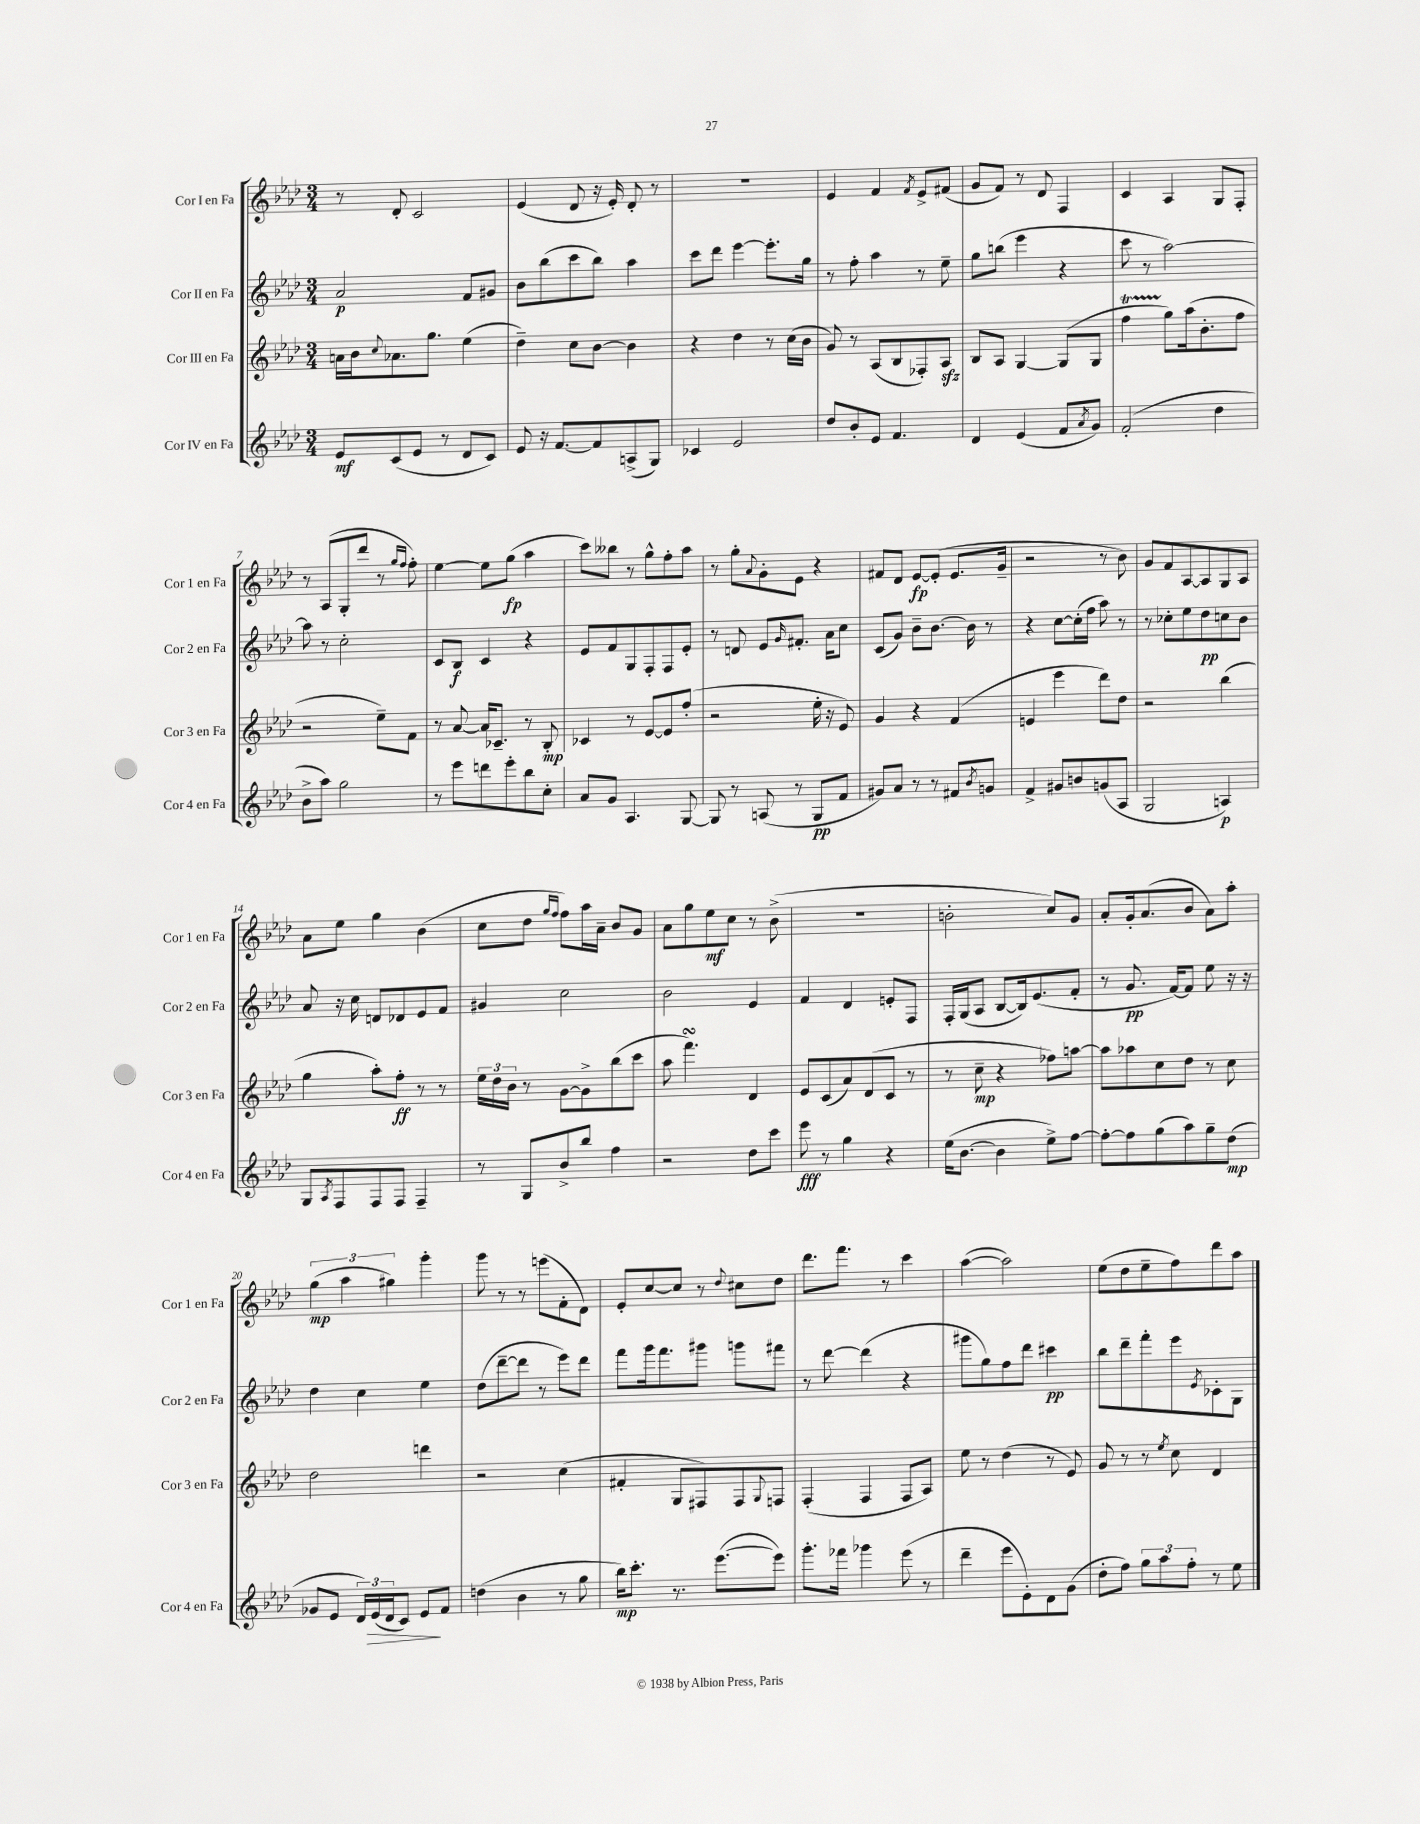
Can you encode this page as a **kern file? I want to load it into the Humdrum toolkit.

**kern	**kern	**kern	**kern
*staff4	*staff3	*staff2	*staff1
*clefG2	*clefG2	*clefG2	*clefG2
*k[b-e-a-d-]	*k[b-e-a-d-]	*k[b-e-a-d-]	*k[b-e-a-d-]
*M3/4	*M3/4	*M3/4	*M3/4
8e-	16a	2a-	8r
.	16b-	.	.
.	8qqcc	.	.
(8c	8.a-	.	8d-'
8e-	.	.	2c
.	8.gg	.	.
8r	.	.	.
8d-	(4ee-	8f	.
8c)	.	8g#	.
=	=	=	=
8e-	4dd-~)	8b-	(4e-
16r	.	(8bb-	.
[8.f	.	.	.
.	8cc	8ccc	8d-
8f]	[8b-	8bb-)	16r
.	.	.	16e-')
(8A^	4b-]	4aa-	8d-'
8G)	.	.	8r
=	=	=	=
4c-	4r	8ccc	2.r
.	.	8ddd-	.
2e-	4dd-	[4eee-	.
.	8r	8.eee-']	.
.	(16cc	.	.
.	16b-	16gg	.
=	=	=	=
8dd-	8g)	8r	4e-
8b-'	8r	8ff'	.
8e-	(8A-	4aa-	4f
4.f	8B-	.	.
.	.	.	8qf
.	8F-')	8r	8e-^
.	8A-	8ee-~	(8f#
=	=	=	=
4d-	8B-	8gg	8g
.	8A-	(8bb	8f)
(4e-	[4G	4eee-	8r
.	.	.	8d-
8f	(8G]	4r	4F
8qa-	.	.	.
8g)	8G	.	.
=	=	=	=
(2f'	4ff	8ccc	4c
.	.	8r	.
.	8gg)	[2aa-)	4A-
.	(16aa-	.	.
.	8.b-'	.	.
4dd-	.	.	8G
.	8ff	.	8F'
=	=	=	=
8b-^	2r	8aa-]	8r
8aa-)	.	8r	(8A-
2gg	.	2cc'	8G'
.	.	.	8ddd-
.	8ee-~)	.	8r
.	.	.	16qqgg
.	.	.	16qqff
.	8f	.	8ff')
=	=	=	=
8r	8r	8c	[4ee-
8eee-	[8a-	8B-	.
8ddd	16a-]	4c	8ee-]
.	8.c-~	.	.
8eee-'	.	.	(8gg
8bb-	8r	4r	4aa-
8cc'	8B-'	.	.
=	=	=	=
8a-	4c-	8e-	8ccc)
8g	.	8f	8bb--
4.A-	8r	8G	8r
.	[8e-	8F'	8gg^^
.	8e-]	8F	8ff'
[8G	(8ff'	8e-'	8aa-
=	=	=	=
8G]	2r	8r	8r
8r	.	8d	8gg'
.	.	.	8qqa-
(8A	.	8e-	8g'
.	.	16qqg	.
8r	.	8.f#'	8e-
8G	16ee-'	.	4r
.	16r	16a-	.
8f	8e-)	8cc	.
=	=	=	=
8g#)	4g	(8c	8f#
8a-	.	8g)	8d-
8r	4r	8b-~	[8e-
8r	.	[8.b-	(8e-']
8f#	(4f	.	8.e-
.	.	16b-]	.
8qb-	.	.	.
8g	.	8r	.
.	.	.	16g~
=	=	=	=
4f^	4e	4r	2r
8g#	4eee-	[8cc	.
8b	.	(16cc']	.
.	.	16ff	.
(8g	8ddd-)	8aa-)	8r
8A-	8dd-	8r	8b-)
=	=	=	=
2G	2r	8r	8g
.	.	8cc-'	8f
.	.	8ee-	[8A-
.	.	8dd-	8A-]
4A)	(4bb-	8cc	8G
.	.	8b-	8A-
=	=	=	=
8G	4gg	8a-	8a-
8qA-	.	.	.
8F	.	16r	8ee-
.	.	16cc	.
8F	8aa-')	8d	4gg
8F	8ff'	8d-	.
4F~	8r	8e-	(4b-
.	8r	8f	.
=	=	=	=
8r	24ee-	4g#	8cc
.	24dd-	.	.
.	24b-	.	.
8G	8r	.	8dd-
.	.	.	16qqgg
.	.	.	16qqff
8b-^	[8g	2cc	8ff)
8bb-	8g^]	.	16aa-
.	.	.	16a-~
4ff	(8bb-	.	8b-
.	8ccc	.	8g
=	=	=	=
2r	8aa-	2b-	8a-
.	4.fff)	.	8gg
.	.	.	8ee-
.	.	.	8cc
8dd-	4d-	4e-	8r
8ccc	.	.	(8b-^
=	=	=	=
8eee-	8e-	4f	2.r
8r	(8c	.	.
4gg	8a-)	4d-	.
.	(8d-	.	.
4r	8c	8e'	.
.	8r	8F	.
=	=	=	=
(16ee-	8r	16F'	2b'
[8.b-	.	(16G	.
.	8cc~	8A-	.
4b-]	4r	[8B-	.
.	.	16B-])	.
.	.	(8.e-	.
8ee-^)	8ff-)	.	8cc)
[8ff	[8aa	8f'	8g
=	=	=	=
8ff'_	8aa]	8r	8a-'
8ff]	8aa-	8.g	16g'
.	.	.	(8.a-
(8gg	8cc	.	.
.	.	[16f)	.
8aa-)	8dd-	8f]	8b-
8gg~	8r	8ee-	8a-)
(8dd-	8cc	16r	8aa-'
.	.	16r	.
=	=	=	=
8g-	2dd-	4dd-	(6gg
8e-	.	.	.
.	.	.	6aa-
24d-)	.	4cc	.
(24e-	.	.	.
24d-	.	.	6gg#)
8c)	.	.	.
8e-	4ddd	4ee-	4ggg'
8f	.	.	.
=	=	=	=
(4dd	2r	(8dd-	8ggg
.	.	[8ddd-~	8r
4b-	.	8ddd-]	8r
.	.	8r	(8eee
8r	(4cc	8eee-)	8f'
8gg	.	8ddd-	8d-)
=	=	=	=
16bb-)	4f#'	8fff	8e-'
8.ccc'	.	.	.
.	.	16ggg	[8cc
.	.	8.fff	.
8.r	8G	.	8cc]
.	8F#)	8ggg#	8r
([8.eee-	.	.	.
.	.	.	8qqdd-
.	8F#	8ggg	8cc#
.	8qqG	.	.
8eee-])	8F	8fff#	8dd-
=	=	=	=
8.ggg'	(4F'	8r	8.ddd-
.	.	[8ddd-	.
16fff-	.	.	8.fff
4ggg-	4F	(4ddd-]	.
.	.	.	8r
(8eee-	8F	4r	4ccc
8r	8A-)	.	.
=	=	=	=
4ddd-~	8ee-	8ggg#	([4aa-
.	8r	8gg)	.
8eee-	(4dd-	8ff	2aa-])
8e-')	.	8ddd-	.
8d-	8r	4ccc#	.
(8g	8e-)	.	.
=	=	=	=
8dd-'	8g	8bb-	(8ee-
8ff)	8r	8ddd-~	8dd-
12gg	8r	8fff'	8ee-~
12aa-	.	.	.
.	8qee-	.	.
.	8cc	8eee-	8ff)
12ff'	.	.	.
.	.	8qe-	.
8r	4d-	8c-'	8ddd-
8ee-	.	8G	8aa-
==	==	==	==
*-	*-	*-	*-
